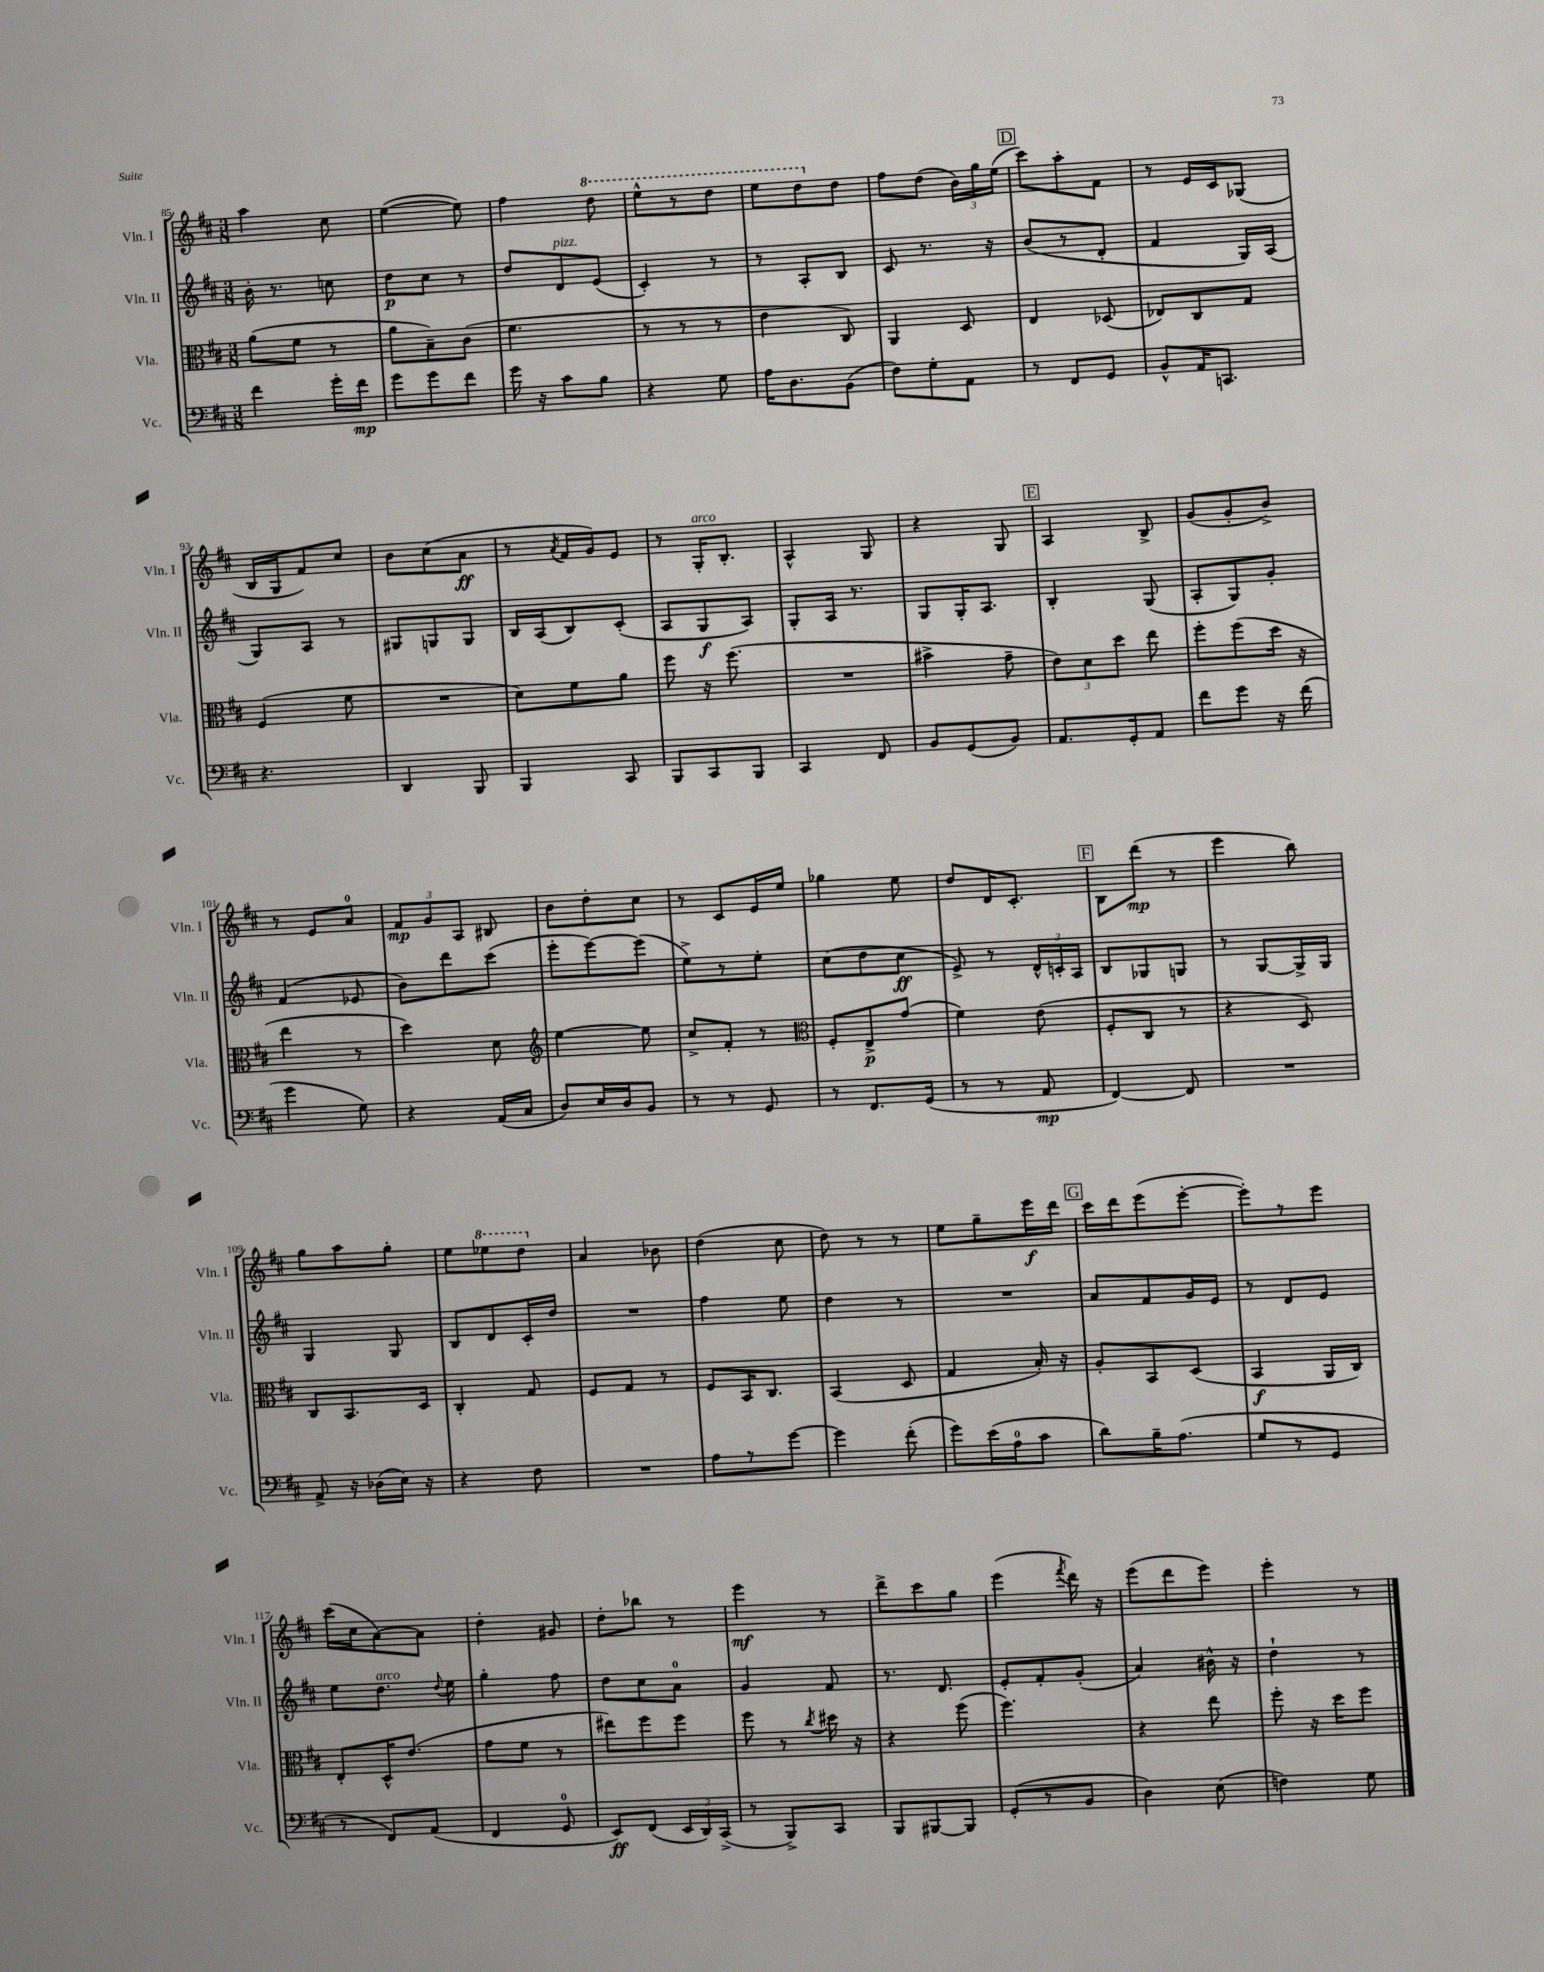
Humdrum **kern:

**kern	**dynam	**kern	**dynam	**kern	**dynam	**kern	**dynam
*part4	*part4	*part3	*part3	*part2	*part2	*part1	*part1
*staff4	*staff4	*staff3	*staff3	*staff2	*staff2	*staff1	*staff1
*I"Vc.	*	*I"Vla.	*	*I"Vln. II	*	*I"Vln. I	*
*I'Vc.	*	*I'Vla.	*	*I'Vln. II	*	*I'Vln. I	*
*clefF4	*	*clefC3	*	*clefG2	*	*clefG2	*
*k[f#c#]	*	*k[f#c#]	*	*k[f#c#]	*	*k[f#c#]	*
*M3/8	*	*M3/8	*	*M3/8	*	*M3/8	*
=85	=85	=85	=85	=85	=85	=85	=85
4f#\	.	(8a\L	.	16b'\	.	4aa\	.
.	.	.	.	8.r	.	.	.
.	.	8f#\J	.	.	.	.	.
16g'\LL	.	8r	.	8ccn\	.	8cc#\	.
16f#\JJ	mp	.	.	.	.	.	.
=86	=86	=86	=86	=86	=86	=86	=86
8g\L	.	8a\L	.	8dd\L	p	([4ee\	.
8g\	.	8B~\)	.	8cc#\J	.	.	.
8f#\J	.	(8c#\J	.	8r	.	8ee\])	.
=87	=87	=87	=87	=87	=87	=87	=87
16g\	.	4.f#\	.	8dd/L	.	4ff#\	.
16r	.	.	.	.	.	.	.
!	!	!	!	!LO:TX:a:i:t=pizz.	!	!	!
8c#\L	.	.	.	8d/	.	.	.
*	*	*	*	*	*	*8va	*
8B\J	.	.	.	(8e/J	.	8ddd\	.
=88	=88	=88	=88	=88	=88	=88	=88
4r	.	8r	.	4c#'/)	.	8eee^^\L	.
.	.	8r	.	.	.	8r	.
8G\	.	8r	.	8r	.	8ddd\J	.
=89	=89	=89	=89	=89	=89	=89	=89
16A\KL	.	4e\	.	8r	.	8eee\L	.
8.D\	.	.	.	.	.	.	.
.	.	.	.	8A'/L	.	8ddd\	.
*	*	*	*	*	*	*X8va	*
(8BB\J	.	8C#/)	.	8B/J	.	8dd\J	.
=90	=90	=90	=90	=90	=90	=90	=90
8F#\L)	.	4AA/	.	8c#/	.	8ff#\L	.
8G'\	.	.	.	8.r	.	(8dd\J	.
8AA\J	.	8D/	.	.	.	24b\LL)	.
.	.	.	.	.	.	24gg\	.
.	.	.	.	16r	.	.	.
.	.	.	.	.	.	(24ee\JJ	.
!!LO:REH:place=s1:t=D
=91	=91	=91	=91	=91	=91	=91	=91
8r	.	4E/	.	(8b/L	.	8ccc#\L)	.
8FF#/L	.	.	.	8r	.	8aa'\	.
8GG/J	.	(8D-X/	.	8d'/J	.	8f#\J	.
=92	=92	=92	=92	=92	=92	=92	=92
8BB^^/L	.	8E-X/L)	.	4f#/	.	8r	.
16AA/K	.	8C#/	.	.	.	16e/LL	.
8.CCn/J	.	.	.	.	.	16c#/J	.
.	.	8G/J	.	16G/LL)	.	(8G-X/J	.
.	.	.	.	(16A/JJ	.	.	.
!!LO:LB:g=z
=93	=93	=93	=93	=93	=93	=93	=93
4.r	.	(4F#/	.	8G/L)	.	16B/LL	.
.	.	.	.	.	.	16G/J	.
.	.	.	.	8A/J	.	8f#/)	.
.	.	8f#\	.	8r	.	8cc#/J	.
=94	=94	=94	=94	=94	=94	=94	=94
4DD/	.	4.r	.	8G#X/L	.	8b\L	.
.	.	.	.	8Gn/	.	(8cc#\	.
8BBB/	.	.	.	8G/J	.	8a\J	ff
=95	=95	=95	=95	=95	=95	=95	=95
4BBB/	.	8d\L)	.	16B/LL	.	8r	.
.	.	.	.	(16A/J	.	.	.
.	.	.	.	.	.	8qa/	.
.	.	8f#\	.	8B/)	.	16f#/LL	.
.	.	.	.	.	.	16g/J)	.
8CC#/	.	8a\J	.	(8c#'/J	.	8e/J	.
=96	=96	=96	=96	=96	=96	=96	=96
8BBB/L	.	8ff#\	.	8A/L	.	8r	.
!	!	!	!	!	!	!LO:TX:a:i:t=arco	!
8CC#/	.	16r	.	8G/	f	16G'/KL	.
.	.	(8.ff#\	.	.	.	8.B'/J	.
8BBB/J	.	.	.	8A/J)	.	.	.
=97	=97	=97	=97	=97	=97	=97	=97
4CC#/	.	4.r	.	8G'/L	.	4A^^/	.
.	.	.	.	16A/Jk	.	.	.
.	.	.	.	8.r	.	.	.
8FF#/	.	.	.	.	.	8G/	.
=98	=98	=98	=98	=98	=98	=98	=98
8BB/L	.	4b#X^\	.	8G/L	.	4r	.
(8GG/	.	.	.	16G'/K	.	.	.
.	.	.	.	8.A/J	.	.	.
8BB/J)	.	8g~\	.	.	.	8G/	.
!!LO:REH:place=s1:t=E
=99	=99	=99	=99	=99	=99	=99	=99
8.AA/L	.	12e\L)	.	4B'/	.	4A/	.
.	.	12d\	.	.	.	.	.
.	.	12dd\J	.	.	.	.	.
16GG'/k	.	.	.	.	.	.	.
8AA/J	.	8ee\	.	(8G/	.	8B^/	.
=100	=100	=100	=100	=100	=100	=100	=100
8f#\L	.	8ff#'\L	.	8A'/L	.	(8g/L	.
8g\J	.	(8ff#\	.	8G/)	.	8g'/	.
16r	.	16dd\Jk	.	8g'/J	.	8b^/J)	.
(16f#\	.	16r	.	.	.	.	.
!!LO:LB:g=z
=101	=101	=101	=101	=101	=101	=101	=101
4g\	.	4ee\	.	(4f#/	.	8r	.
.	.	.	.	.	.	8e/L	.
8G\)	.	8r	.	8e-X/	.	8a/J	.
=102	=102	=102	=102	=102	=102	=102	=102
4r	.	4dd\)	.	8b\L)	.	12f#/L	mp
.	.	.	.	.	.	12g/	.
.	.	.	.	8ddd\	.	.	.
.	.	.	.	.	.	12A/J	.
(16AA/LL	.	8d\	.	(8ccc#\J	.	8B#X/	.
16C#/JJ	.	.	.	.	.	.	.
=103	=103	=103	=103	=103	=103	=103	=103
*	*	*clefG2	*	*	*	*	*
8D/L)	.	[4ee\	.	8eee'\L	.	8b\L	.
16E/L	.	.	.	[8eee\)	.	8dd'\	.
16D/J	.	.	.	.	.	.	.
8BB/J	.	8ee\]	.	(8eee\J]	.	8cc#\J	.
=104	=104	=104	=104	=104	=104	=104	=104
8r	.	8cc#^/L	.	8ee^\L)	.	8r	.
8r	.	8f#'/J	.	8r	.	8c#/L	.
8GG/	.	8r	.	8ee'\J	.	16e/L	.
.	.	.	.	.	.	16ee/JJ	.
=105	=105	=105	=105	=105	=105	=105	=105
*	*	*clefC3	*	*	*	*	*
8r	.	8F#'/L	.	(8cc#\L	.	4gg-X\	.
8.FF#/L	.	8E^/	p	8dd\	.	.	.
.	.	(8g/J	.	8cc#\J	ff	8ee\	.
(16GG/Jk	.	.	.	.	.	.	.
=106	=106	=106	=106	=106	=106	=106	=106
8r	.	4f#\)	.	8e^/)	.	8dd/L	.
8r	.	.	.	8r	.	16d/K	.
.	.	.	.	.	.	8.c#'/J	.
8AA/	mp	(8e\	.	24d^^/LL	.	.	.
.	.	.	.	24cn'/	.	.	.
.	.	.	.	24A/JJ	.	.	.
!!LO:REH:place=s1:t=F
=107	=107	=107	=107	=107	=107	=107	=107
[4FF#/)	.	8F#'/L	.	8B/L	.	8B\L	.
.	.	8C#/J	.	8G-X/	.	(8ddd\J	mp
8FF#/]	.	8r	.	8Gn/J	.	8r	.
=108	=108	=108	=108	=108	=108	=108	=108
4.r	.	4r	.	8r	.	4eee\	.
.	.	.	.	[8G/L	.	.	.
.	.	8D/)	.	16G^/L]	.	8bb\)	.
.	.	.	.	16G/JJ	.	.	.
!!LO:LB:g=z
=109	=109	=109	=109	=109	=109	=109	=109
8AA^/	.	8C#/L	.	4G/	.	8gg\L	.
16r	.	8.BB/	.	.	.	8aa\	.
(16D-X\LL	.	.	.	.	.	.	.
16E\JJ)	.	.	.	8G/	.	8gg'\J	.
16r	.	16D/Jk	.	.	.	.	.
=110	=110	=110	=110	=110	=110	=110	=110
4r	.	4C#'/	.	8B/L	.	8ee\L	.
*	*	*	*	*	*	*8va	*
.	.	.	.	8d/	.	8eee-X\	.
8F#\	.	8G/	.	16c#'/L	.	8ddd\J	.
.	.	.	.	16dd/JJ	.	.	.
=111	=111	=111	=111	=111	=111	=111	=111
*	*	*	*	*	*	*X8va	*
4.r	.	8F#/L	.	4.r	.	4a/	.
.	.	8G/J	.	.	.	.	.
.	.	8r	.	.	.	8b-X\	.
=112	=112	=112	=112	=112	=112	=112	=112
8A\L	.	8F#/L	.	4ff#\	.	(4dd\	.
8r	.	16BB/K	.	.	.	.	.
.	.	8.C#/J	.	.	.	.	.
[8g\J	.	.	.	8ee\	.	8cc#\	.
=113	=113	=113	=113	=113	=113	=113	=113
4g\]	.	(4BB/	.	4dd\	.	8dd\)	.
.	.	.	.	.	.	8r	.
(8f#'\	.	8D/	.	8r	.	8r	.
=114	=114	=114	=114	=114	=114	=114	=114
8g\L)	.	4G/	.	4.r	.	8ee\L	.
(16e\L	.	.	.	.	.	8gg~\	.
16A\J	.	.	.	.	.	.	.
8c#\J	.	16B'/)	.	.	.	16eee\L	f
.	.	16r	.	.	.	16ddd\JJ	.
!!LO:REH:place=s1:t=G
=115	=115	=115	=115	=115	=115	=115	=115
8d\L)	.	8A'/L	.	8a/L	.	16ccc#\LL	.
.	.	.	.	.	.	16ddd\J	.
16B~\K	.	8BB/	.	8f#/	.	(8eee\	.
(8.A\J	.	.	.	.	.	.	.
.	.	(8D/J	.	16g/L	.	[8eee'\J	.
.	.	.	.	16e/JJ	.	.	.
=116	=116	=116	=116	=116	=116	=116	=116
8G/L	.	4BB/	f	8r	.	8eee'\L])	.
8r	.	.	.	8d/L	.	8r	.
8GG/J	.	16AA/LL	.	8e/J	.	8eee\J	.
.	.	16C#/JJ)	.	.	.	.	.
!!LO:LB:g=z
=117	=117	=117	=117	=117	=117	=117	=117
8r	.	8E'/L	.	8ee\L	.	(16ccc#\LL	.
.	.	.	.	.	.	16cc#\J	.
!	!	!	!	!LO:TX:a:i:t=arco	!	!	!
8FF#/L)	.	16D^^/K	.	8.dd\J	.	[8a\)	.
.	.	(8.e/J	.	.	.	.	.
(8AA/J	.	.	.	.	.	8a\J]	.
.	.	.	.	8qqdd/	.	.	.
.	.	.	.	16ee\	.	.	.
=118	=118	=118	=118	=118	=118	=118	=118
4FF#/	.	8g\L	.	4gg'\	.	4dd'\	.
.	.	8f#\J	.	.	.	.	.
8GG/	.	8r	.	8ff#\	.	8g#X/	.
=119	=119	=119	=119	=119	=119	=119	=119
8EE/L)	ff	8ee#X\L)	.	8dd\L	.	8dd'\L	.
(8FF#/J	.	8ff#\	.	8cc#\	.	8bb-X\J	.
24EE/LL	.	8ff#\J	.	8a\J	.	8r	.
24DD/)	.	.	.	.	.	.	.
(24CC#^/JJ	.	.	.	.	.	.	.
=120	=120	=120	=120	=120	=120	=120	=120
8r	.	8ff#\	.	4g/	.	4eee\	mf
8BBB^/L)	.	8r	.	.	.	.	.
.	.	8qcc#/	.	.	.	.	.
8CC#/J	.	16dd#X\	.	8f#/	.	8r	.
.	.	16r	.	.	.	.	.
=121	=121	=121	=121	=121	=121	=121	=121
8BBB/L	.	4r	.	8.r	.	8ddd^\L	.
[8BBB#X/	.	.	.	.	.	8ccc#\	.
.	.	.	.	8.d/	.	.	.
8BBB#/J]	.	(8ff#\	.	.	.	8gg\J	.
=122	=122	=122	=122	=122	=122	=122	=122
(8GG'/L	.	4.ff#\)	.	8e'/L	.	(4eee\	.
8r	.	.	.	8f#'/	.	.	.
.	.	.	.	.	.	8qfff#/	.
8BB/J	.	.	.	(8g'/J	.	16ddd\)	.
.	.	.	.	.	.	16r	.
=123	=123	=123	=123	=123	=123	=123	=123
4D\)	.	4r	.	4a/)	.	(8eee\L	.
.	.	.	.	.	.	8ddd\	.
(8E\	.	8ee\	.	16b#X^^\	.	8eee\J)	.
.	.	.	.	16r	.	.	.
=124	=124	=124	=124	=124	=124	=124	=124
4Fn\)	.	8ff#'\	.	4dd`\	.	4eee'\	.
.	.	16r	.	.	.	.	.
.	.	16dd\KL	.	.	.	.	.
8G\	.	8ff#\J	.	8r	.	8r	.
==	==	==	==	==	==	==	==
*-	*-	*-	*-	*-	*-	*-	*-
